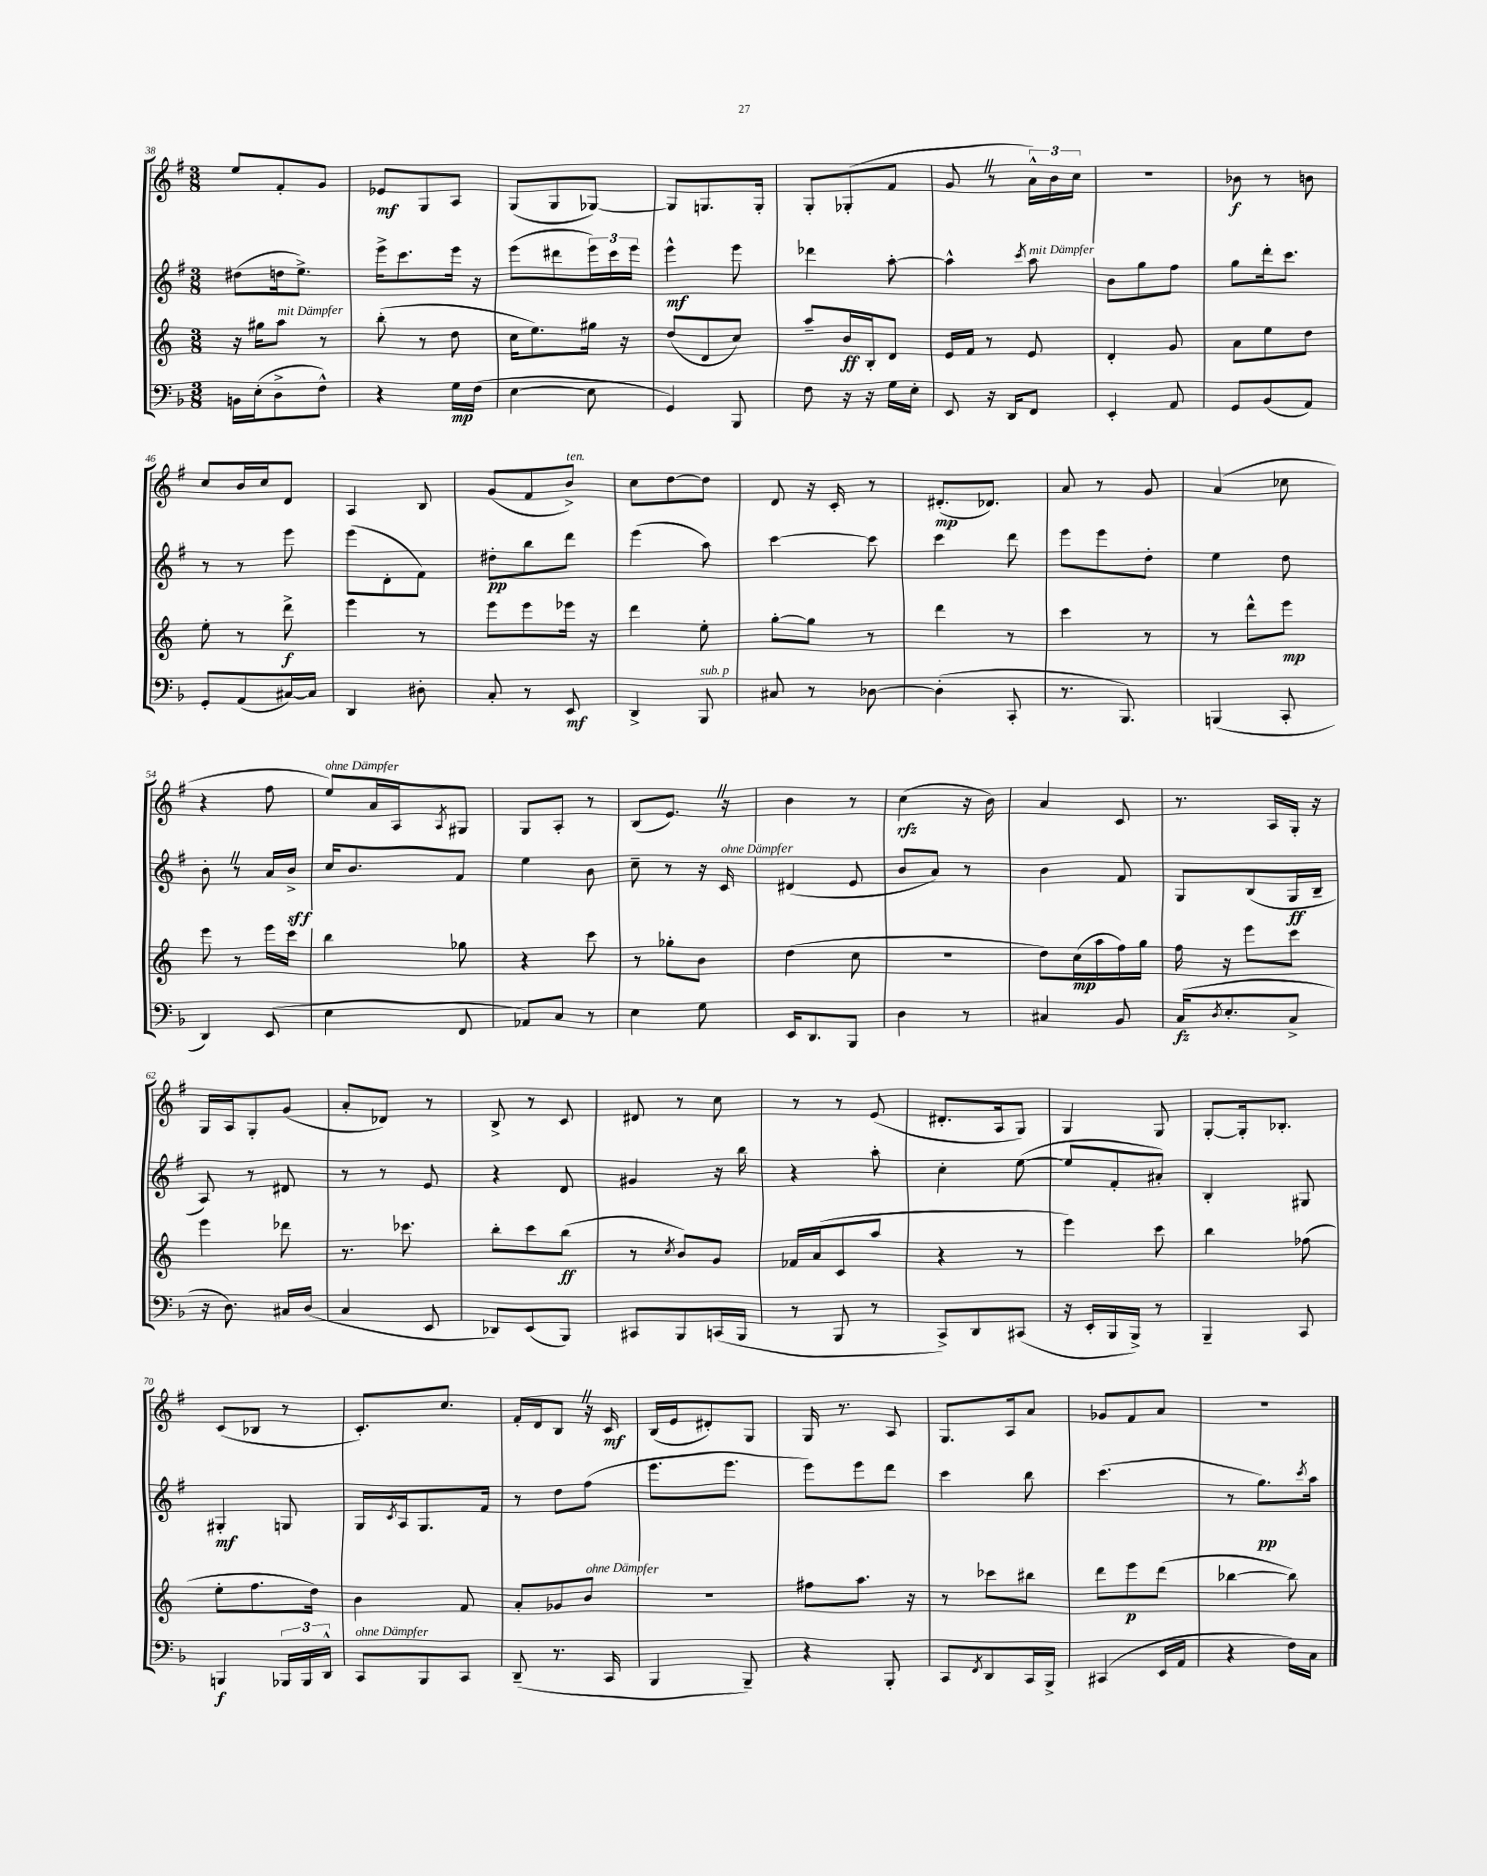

**kern	**kern	**kern	**kern
*staff4	*staff3	*staff2	*staff1
*clefF4	*clefG2	*clefG2	*clefG2
*k[b-]	*k[]	*k[f#]	*k[f#]
*M3/8	*M3/8	*M3/8	*M3/8
16BB\LL	16r	(8dd#\L	8ee/L
(16E'\J	16gg#\LK	.	.
8D^\	8aa\J	16dd\k	8f#'/
.	.	8.ee^\J)	.
8F^^\J)	8r	.	8g/J
=	=	=	=
4r	(8bb'\	16eee^\LK	8e-/L
.	.	8.ccc\	.
.	8r	.	8G/
16G\LL	8dd\	16eee\Jk	8A/J
(16F\JJ	.	16r	.
=	=	=	=
[4E\	16cc\LK	(8eee\L	(8G/L
.	8.ee\)	.	.
.	.	8ddd#\	8G/
8E\]	16gg#\Jk	24eee\L)	[8G-/J)
.	.	24ccc\	.
.	16r	.	.
.	.	24eee\JJ	.
=	=	=	=
4GG/)	(8dd/L	4eee^^\	8G-/]L
.	8d/	.	8.G/
8BBB-/	8cc/J)	8eee\	.
.	.	.	16G'/Jk
=	=	=	=
8F\	8aa~/L	4ddd-\	8G'/L
16r	16b/L	.	(8G-'/
16r	16B'/J	.	.
16G\LL	8d/J	[8aa'\	8f#/J
16E'\JJ	.	.	.
=	=	=	=
8EE/	16e/LL	4aa^^\]	8g/
.	16f/JJ	.	.
16r	8r	.	8r
16DD/LK	.	.	.
.	.	8qccc/	.
8FF/J	8e/	8aa\	24a^^\LL)
.	.	.	24b\
.	.	.	24cc\JJ
=	=	=	=
4EE'/	4d'/	8b\L	4.r
.	.	8gg\	.
8AA/	8g/	8ff#\J	.
=	=	=	=
8GG/L	8a\L	8gg\L	8b-\
(8BB-/	8ee\	16ddd'\k	8r
.	.	8.ccc\J	.
8AA/J)	8dd\J	.	8b\
=	=	=	=
8GG'/L	8ee'\	8r	8cc/L
(8AA/	8r	8r	16b/L
.	.	.	16cc/J
[16C#/L)	8ddd^\	8eee\	8d/J
16C#/]JJ	.	.	.
=	=	=	=
4DD/	4eee\	(8eee\L	4A/
.	.	8d'\	.
8D#'\	8r	8f#\J)	8B/
=	=	=	=
8C'/	8eee\L	8dd#'\L	(8g/L
8r	8eee\	8bb\	8f#/
8EE/	16eee-\Jk	8ddd\J	8b^/J)
.	16r	.	.
=	=	=	=
4DD^/	4ddd\	(4eee\	8cc\L
.	.	.	[8dd\
8BBB-/	8ee'\	8aa\)	8dd\]J
=	=	=	=
8C#/	[8gg'\L	[4ccc\	8d/
8r	8gg\]J	.	16r
.	.	.	16c'/
[8D-\	8r	8ccc\]	8r
=	=	=	=
(4D-'\]	4ddd\	4ccc\	(8.d#'/L
.	.	.	8.d-/J)
8CC'/	8r	8ddd\	.
=	=	=	=
8.r	4ccc\	8eee\L	8a/
.	.	8eee\	8r
8.BBB-/)	.	.	.
.	8r	8dd'\J	8g/
=	=	=	=
(4BBB/	8r	4ee\	(4a/
.	8ddd^^\L	.	.
8CC'/	8eee\J	8dd\	8cc-\
=	=	=	=
4DD/)	8eee\	8b'\	4r
.	8r	8r	.
(8EE/	16eee\LL	16a/LL	8ff#\
.	16ccc\JJ	16b^/JJ	.
=	=	=	=
4E\	4bb\	16cc/LK	8ee/L)
.	.	8.b/	.
.	.	.	16a/L
.	.	.	16A/J
.	.	.	8qA/
8FF/	8gg-\	8f#/J	8G#/J
=	=	=	=
8AA-/L)	4r	4ee\	8G/L
8C/J	.	.	8A'/J
8r	8ccc\	8b\	8r
=	=	=	=
4E\	8r	8cc~\	(8B/L
.	8gg-'\L	8r	8.e/J)
8G\	8b\J	16r	.
.	.	16c/	16r
=	=	=	=
16EE/LK	(4dd\	(4d#/	4b\
8.DD/	.	.	.
8BBB-/J	8cc\	8e/	8r
=	=	=	=
4D\	4.r	8b/L	(4cc\
.	.	8a/J)	.
8r	.	8r	16r
.	.	.	16b\)
=	=	=	=
4C#/	8dd\L)	4b\	4a/
.	(16cc\L	.	.
.	16aa\	.	.
8BB-/	16ff\)	8f#/	8c/
.	16gg\JJ	.	.
=	=	=	=
(16C/LK	16ff\	8G/L	8.r
8qD/	.	.	.
8.E'/	16r	.	.
.	8eee\L	(8B/	.
.	.	.	16A/LL
8C^/J	8ccc\J	16G/L	16G'/JJ
.	.	16B~/JJ	16r
=	=	=	=
16r	4eee\	8A/)	16G/LL
8.D\)	.	.	16A/J
.	.	8r	8G'/
16C#/LL	8ddd-\	8d#/	(8g/J
(16D/JJ	.	.	.
=	=	=	=
4C/	8.r	8r	8a'/L
.	.	8r	8d-/J)
.	8.ccc-\	.	.
8EE/	.	8e/	8r
=	=	=	=
8DD-/L)	8bb'\L	4r	8B^/
(8EE/	8ccc\	.	8r
8BBB-/J)	(8bb\J	8d/	8c/
=	=	=	=
8CC#/L	8r	4g#/	8d#/
.	8qcc/	.	.
8BBB-/	8b/L)	.	8r
(16CC/L	8g/J	16r	8cc\
16BBB-/JJ	.	16bb\	.
=	=	=	=
8r	16f-/LL	4r	8r
.	(16a/J	.	.
8BBB-/	8c/	.	8r
8r	8aa/J	8aa'\	(8e/
=	=	=	=
8CC^/L)	4r	4cc'\	8.d#'/L
8DD/	.	.	.
.	.	.	16A/k
(8CC#/J	8r	([8ee\	8G/J)
=	=	=	=
16r	4eee\)	8ee/]L	4G/
16EE'/LL	.	.	.
16BBB-/	.	8f#'/	.
16BBB-^/JJ)	.	.	.
8r	8ccc\	8a#'/J)	8G/
=	=	=	=
4BBB-~/	4bb\	4B'/	[8G'/L
.	.	.	16G'/]k
.	.	.	8.B-'/J
8CC/	(8ff-\	8G#/	.
=	=	=	=
4BBB/	8ee'\L	4G#'/	(8c/L
.	8.ff\	.	8B-/J
24BBB-/LL	.	8G/	8r
24BBB-/	.	.	.
.	16dd\Jk)	.	.
24DD^^/JJ	.	.	.
=	=	=	=
8CC/L	4b\	16G/LL	8.c'/L)
.	.	8qc/	.
.	.	16A/J	.
8BBB-/	.	8.G/	.
.	.	.	8.cc/J
8CC/J	8f/	.	.
.	.	16f#/Jk	.
=	=	=	=
(8DD~/	8a'/L	8r	16f#'/LL
.	.	.	16d/J
8.r	8g-/	8dd\L	8B/J
.	8b/J	(8ff#\J	16r
16CC/	.	.	16c/
=	=	=	=
4BBB-/	4.r	8.eee\L	(16B/LL
.	.	.	16e/J
.	.	.	8d#'/)
.	.	8.eee\J	.
8BBB-~/)	.	.	8G/J
=	=	=	=
4r	8ff#\L	8eee\L)	16G/
.	.	.	8.r
.	8.aa\J	8eee\	.
8BBB-'/	.	8ddd\J	8A/
.	16r	.	.
=	=	=	=
8CC/L	8r	4ccc\	8.G/L
8qFF/	.	.	.
8DD/	8ccc-\L	.	.
.	.	.	16A/k
16CC/L	8bb#\J	8bb\	8a/J
16BBB-^/JJ	.	.	.
=	=	=	=
(4CC#/	8ddd\L	(4.ccc\	8g-/L
.	8eee\	.	8f#/
16EE/LL	(8ddd\J	.	8a/J
16AA/JJ	.	.	.
=	=	=	=
4r	[4bb-\	8r	4.r
.	.	8.gg\L)	.
16F\LL)	8bb-\])	.	.
.	.	8qccc/	.
16C\JJ	.	16aa\Jk	.
==	==	==	==
*-	*-	*-	*-
